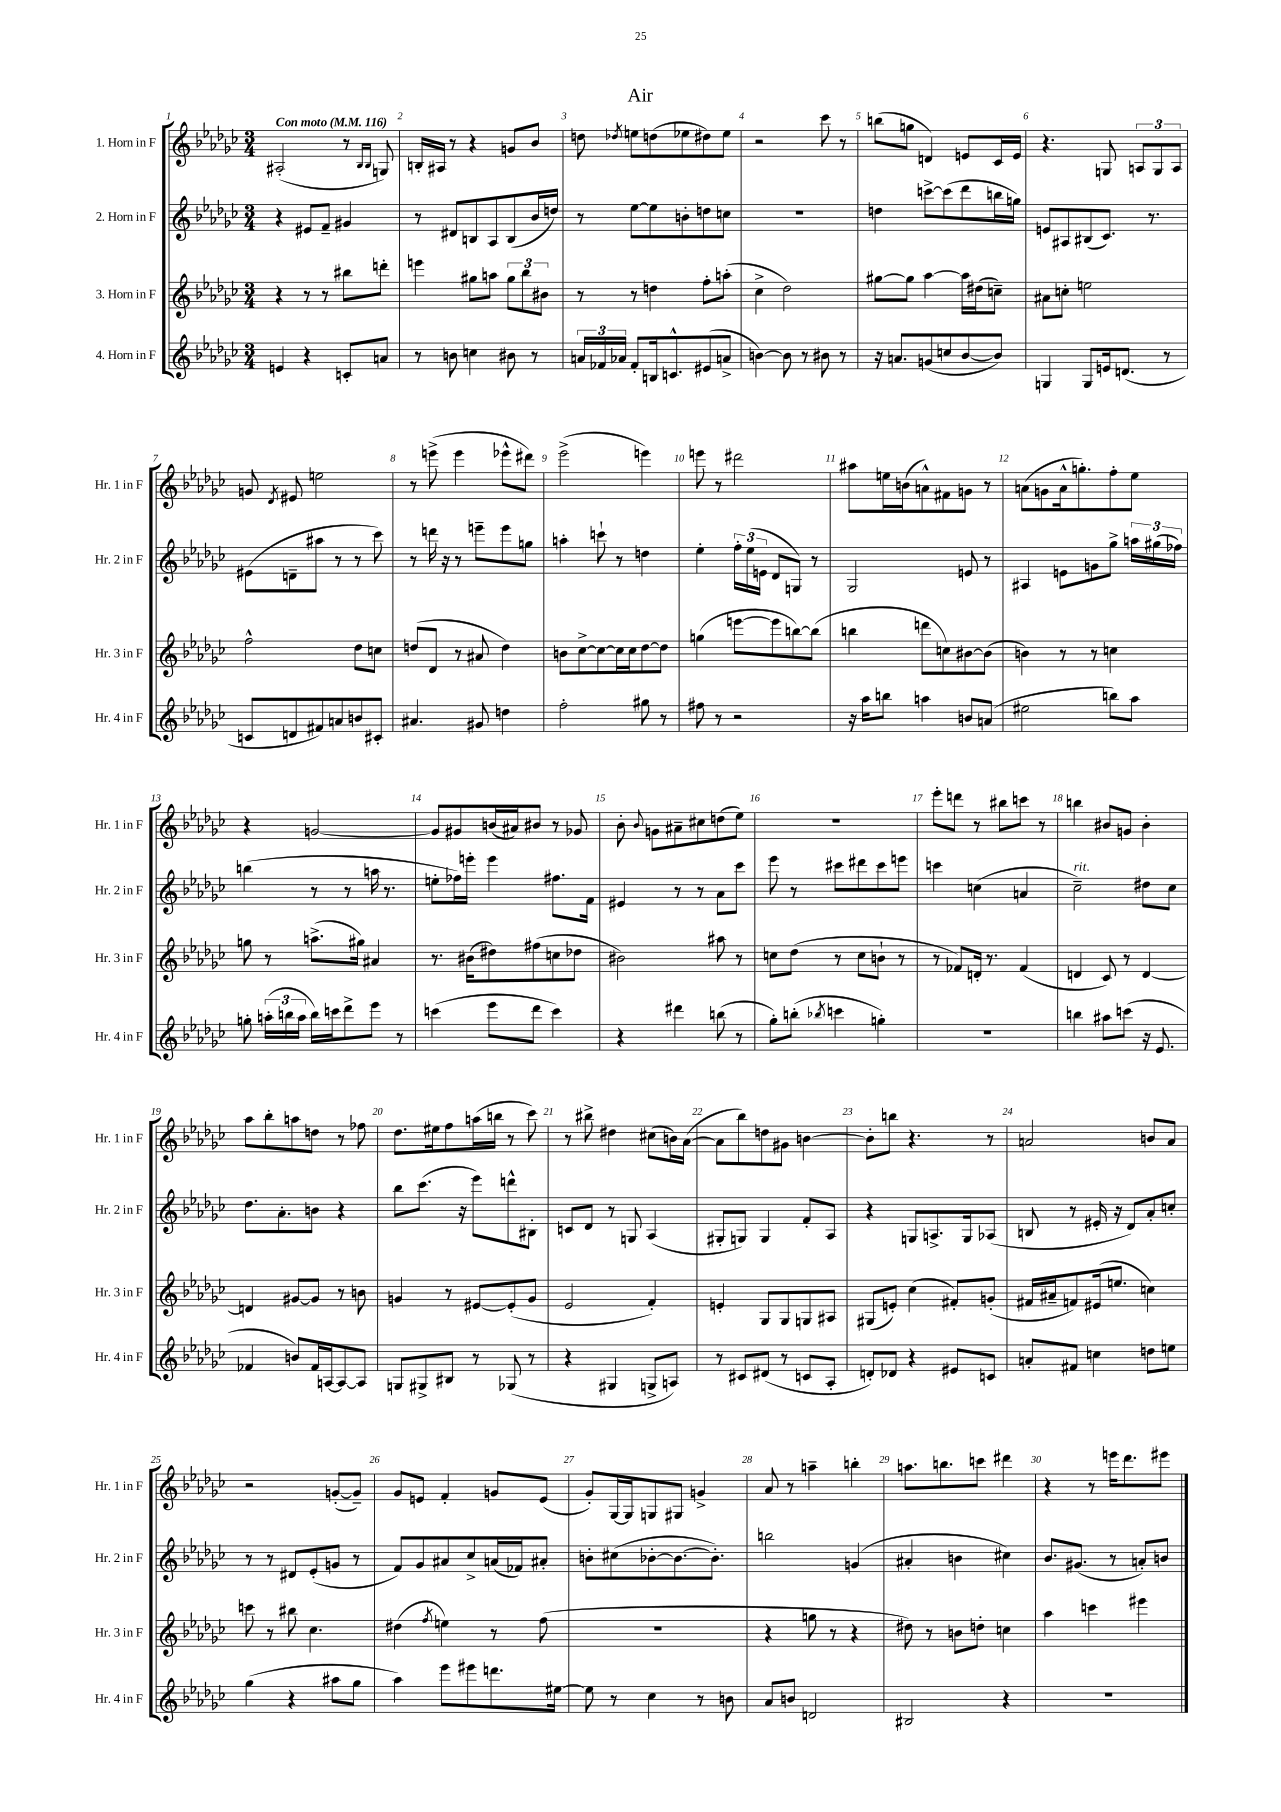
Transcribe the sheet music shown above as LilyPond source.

\header { title = "Air" }
<<
\new StaffGroup <<
\new Staff = "s0" \with { instrumentName = "1. Horn in F" shortInstrumentName = "Hr. 1 in F" } {
    \clef treble \key ges \major \numericTimeSignature \time 3/4 \tempo "Con moto" 4 = 116
    \autoBeamOff ais2-.( r8 \grace { bes16[ bes16] } g8) |
    b16[-. ais16] r8 r4 g'8[ bes'8] |
    d''8 \acciaccatura { des''8 } e''8[ d''8( ees''8 dis''8) ees''8] |
    r2 ces'''8 r8 |
    b''8[( g''8] d'4) e'8[ ces'16 e'16] |
    r4. g8 \tuplet 3/2 { a8[ g8 a8] } |
    g'8 \acciaccatura { des'8 } eis'8 e''2 |
    r8 e'''8->( e'''4 ees'''8[-^ dis'''8]) |
    ees'''2->( e'''4) |
    e'''8 r8 dis'''2 |
    ais''8[ e''16 b'16( a'8-^) fis'8 g'8] r8 |
    a'8[( g'8 a'16-^ g''8.-.) f''8-. ees''8] |
    r4 g'2~ |
    g'8[ gis'8 b'16( ais'16) bis'8] r8 ges'8 |
    bes'8-. \appoggiatura { bes'8 } g'8[ ais'8-- cis''8 d''8( ees''8]) |
    R2. |
    ees'''8[-. d'''8] r8 bis''8[ c'''8] r8 |
    b''4 bis'8[ g'8] bis'4-. |
    aes''8[ bes''8-. a''8 d''8] r8 fes''8 |
    des''8.[ eis''16 f''8 a''16( b''16] r8 ces'''8) |
    r8 bis''8-> dis''4 cis''8[( b'16) aes'16]~( |
    aes'8[ bes''8) d''8 gis'8] b'4~ |
    b'8[-. b''8] r4. r8 |
    a'2 b'8[ a'8] |
    r2 g'8[~-.( g'8]--) |
    ges'8[ e'8] f'4-. g'8[ e'8]( |
    ges'8[-.) ges16~ ges16 g8 gis8] g'4-> |
    aes'8 r8 a''4-- b''4-. |
    a''8.[ b''8. c'''8] dis'''4 |
    r4 r8 e'''16[ des'''8. eis'''8] \bar "|." |
}
\new Staff = "s1" \with { instrumentName = "2. Horn in F" shortInstrumentName = "Hr. 2 in F" } {
    \clef treble \key ges \major \numericTimeSignature \time 3/4
    \autoBeamOff r4 eis'8[ f'8]-- gis'4 |
    r8 dis'8[ b8 aes8 b8( bes'16 d''16]) |
    r8 ees''8[~ ees''8 b'8-. d''8 c''8] |
    R2. |
    d''4 c'''8[~-> c'''8( des'''8 b''16 g''16]) |
    e'8[ ais8 bis8( ces'8.]) r8. |
    eis'8[( d'8-- ais''8] r8 r8 ces'''8) |
    r8 d'''16 r16 r8 e'''8[-- e'''8 g''8] |
    a''4-. c'''8-! r8 d''4 |
    ees''4-. \tuplet 3/2 { f''16[-. ees''16( e'16] } des'8[ g8]) r8 |
    ges2 e'8 r8 |
    ais4 e'8[ g'8 ges''8]-> \tuplet 3/2 { a''16[ gis''16( fes''16]) } |
    b''4( r8 r8 a''16 r8. |
    e''8[-. fes''16) e'''16]-. e'''4 fis''8.[ f'16] |
    eis'4 r8 r8 aes'8[ ces'''8] |
    ees'''8 r8 cis'''8[ dis'''8 cis'''8 e'''8] |
    c'''4 c''4( a'4 |
    ces''2--^\markup { \italic "rit." }) dis''8[ ces''8] |
    des''8.[ aes'8.-. b'8] r4 |
    bes''8[ ces'''8.]( r16 ees'''8[) d'''8-^ bis8]-. |
    c'8[ des'8] r8 g8 aes4( |
    gis8[-. g8]) g4 f'8[-. aes8] |
    r4 g8[ a8.-> g16 aes8]( |
    b8 r8 eis'16-. r16 des'8[) aes'8-. c''8]-. |
    r8 r8 dis'8[ ees'8-.( g'8] r8 |
    f'8[) ges'8 ais'8 ces''8-> a'16( fes'16) ais'8]-. |
    b'8[-. cis''8( bes'8~-. bes'8.~ bes'8.]-.) |
    b''2 g'4( |
    ais'4-. b'4 cis''4) |
    bes'8.[ gis'8.]( r8 a'8[-.) b'8] \bar "|." |
}
\new Staff = "s2" \with { instrumentName = "3. Horn in F" shortInstrumentName = "Hr. 3 in F" } {
    \clef treble \key ges \major \numericTimeSignature \time 3/4
    \autoBeamOff r4 r8 r8 bis''8[ d'''8]-. |
    e'''4 gis''8[ a''8] \tuplet 3/2 { gis''8[ bes''8 bis'8] } |
    r8 r8 d''4 f''8[-. a''8]-.( |
    ces''4-> des''2) |
    gis''8[~ gis''8] aes''4~ aes''16[ dis''16( c''8]--) |
    ais'8[ c''8]-. e''2 |
    f''2-^ des''8[ c''8] |
    d''8[( des'8] r8 ais'8 d''4) |
    b'8[ ces''8~-> ces''8~ ces''16 ces''16 des''8~ des''8] |
    g''4( e'''8[~ e'''8 b''8~) b''8]( |
    b''4 d'''8[ c''8) bis'8~ bis'8]( |
    b'4) r8 r8 c''4 |
    g''8 r8 a''8.[->( gis''16]) ais'4 |
    r8. bis'16[( dis''8) fis''8( c''8 des''8] |
    bis'2) ais''8 r8 |
    c''8[ des''8]( r8 c''8[ b'8]-! r8 |
    r8 fes'8[) d'16]-. r8. fes'4( |
    d'4 ces'8) r8 d'4~ |
    d'4 gis'8[~ gis'8] r8 b'8 |
    g'4 r8 eis'8[~ eis'8-.( g'8] |
    ees'2 f'4-.) |
    e'4-. ges8[ ges8 g8 ais8] |
    gis8[( e'8]-.) ces''4( fis'8[-.) g'8]-.( |
    fis'16[ ais'16-- f'8) eis'16( e''8.] c''4) |
    c'''8 r8 bis''8 ces''4. |
    dis''4( \acciaccatura { f''8 } e''4) r8 f''8( |
    R2. |
    r4 g''8 r8 r4 |
    dis''8) r8 b'8[ d''8]-. c''4 |
    aes''4 c'''4 eis'''4 \bar "|." |
}
\new Staff = "s3" \with { instrumentName = "4. Horn in F" shortInstrumentName = "Hr. 4 in F" } {
    \clef treble \key ges \major \numericTimeSignature \time 3/4
    \autoBeamOff e'4 r4 c'8[-. a'8] |
    r8 b'8 c''4 bis'8 r8 |
    \tuplet 3/2 { a'16[ fes'16 aes'16] } fes'8[-. b16 c'8.-^ eis'8( a'8]-> |
    b'4~) b'8 r8 bis'8 r8 |
    r16 a'8.[ g'8( c''8 bes'8~ bes'8]) |
    g4 g8[ e'16 d'8.]( r8 |
    c'8[ d'8 fis'8) a'8 b'8 cis'8]-. |
    ais'4. gis'8 d''4 |
    f''2-. gis''8 r8 |
    fis''8 r8 r2 |
    r16 aes''16[ b''8] a''4 b'8[ a'8]( |
    eis''2 b''8[) aes''8] |
    g''8-. \tuplet 3/2 { a''16[-.( b''16 a''16] } b''16[) c'''16 des'''8-> ees'''8] r8 |
    c'''4( ees'''8[ des'''8] c'''4) |
    r4 dis'''4 b''8( r8 |
    ges''8[-.) b''8]-.( \acciaccatura { bes''8 } c'''4 g''4-.) |
    R2. |
    b''4 ais''8[ c'''8]( r16 ees'8. |
    fes'4 b'8[) fes'16 a16~ a8~ a8] |
    g8[ gis8-> bis8] r8 ges8( r8 |
    r4 gis4 g8[-> a8]) |
    r8 cis'8[ dis'8]( r8 c'8[ aes8]-. |
    d'8[-.) des'8] r4 eis'8[ c'8] |
    a'8[-. fis'8] c''4 d''8[ e''8] |
    ges''4( r4 ais''8[ ges''8] |
    aes''4) ees'''8[ eis'''8 d'''8. eis''16]~ |
    eis''8 r8 ces''4 r8 b'8 |
    aes'8[ b'8] d'2 |
    bis2 r4 |
    R2. \bar "|." |
}
>>
>>
\layout { \context { \Score \override BarNumber.break-visibility = ##(#f #t #t) barNumberVisibility = #all-bar-numbers-visible } }
